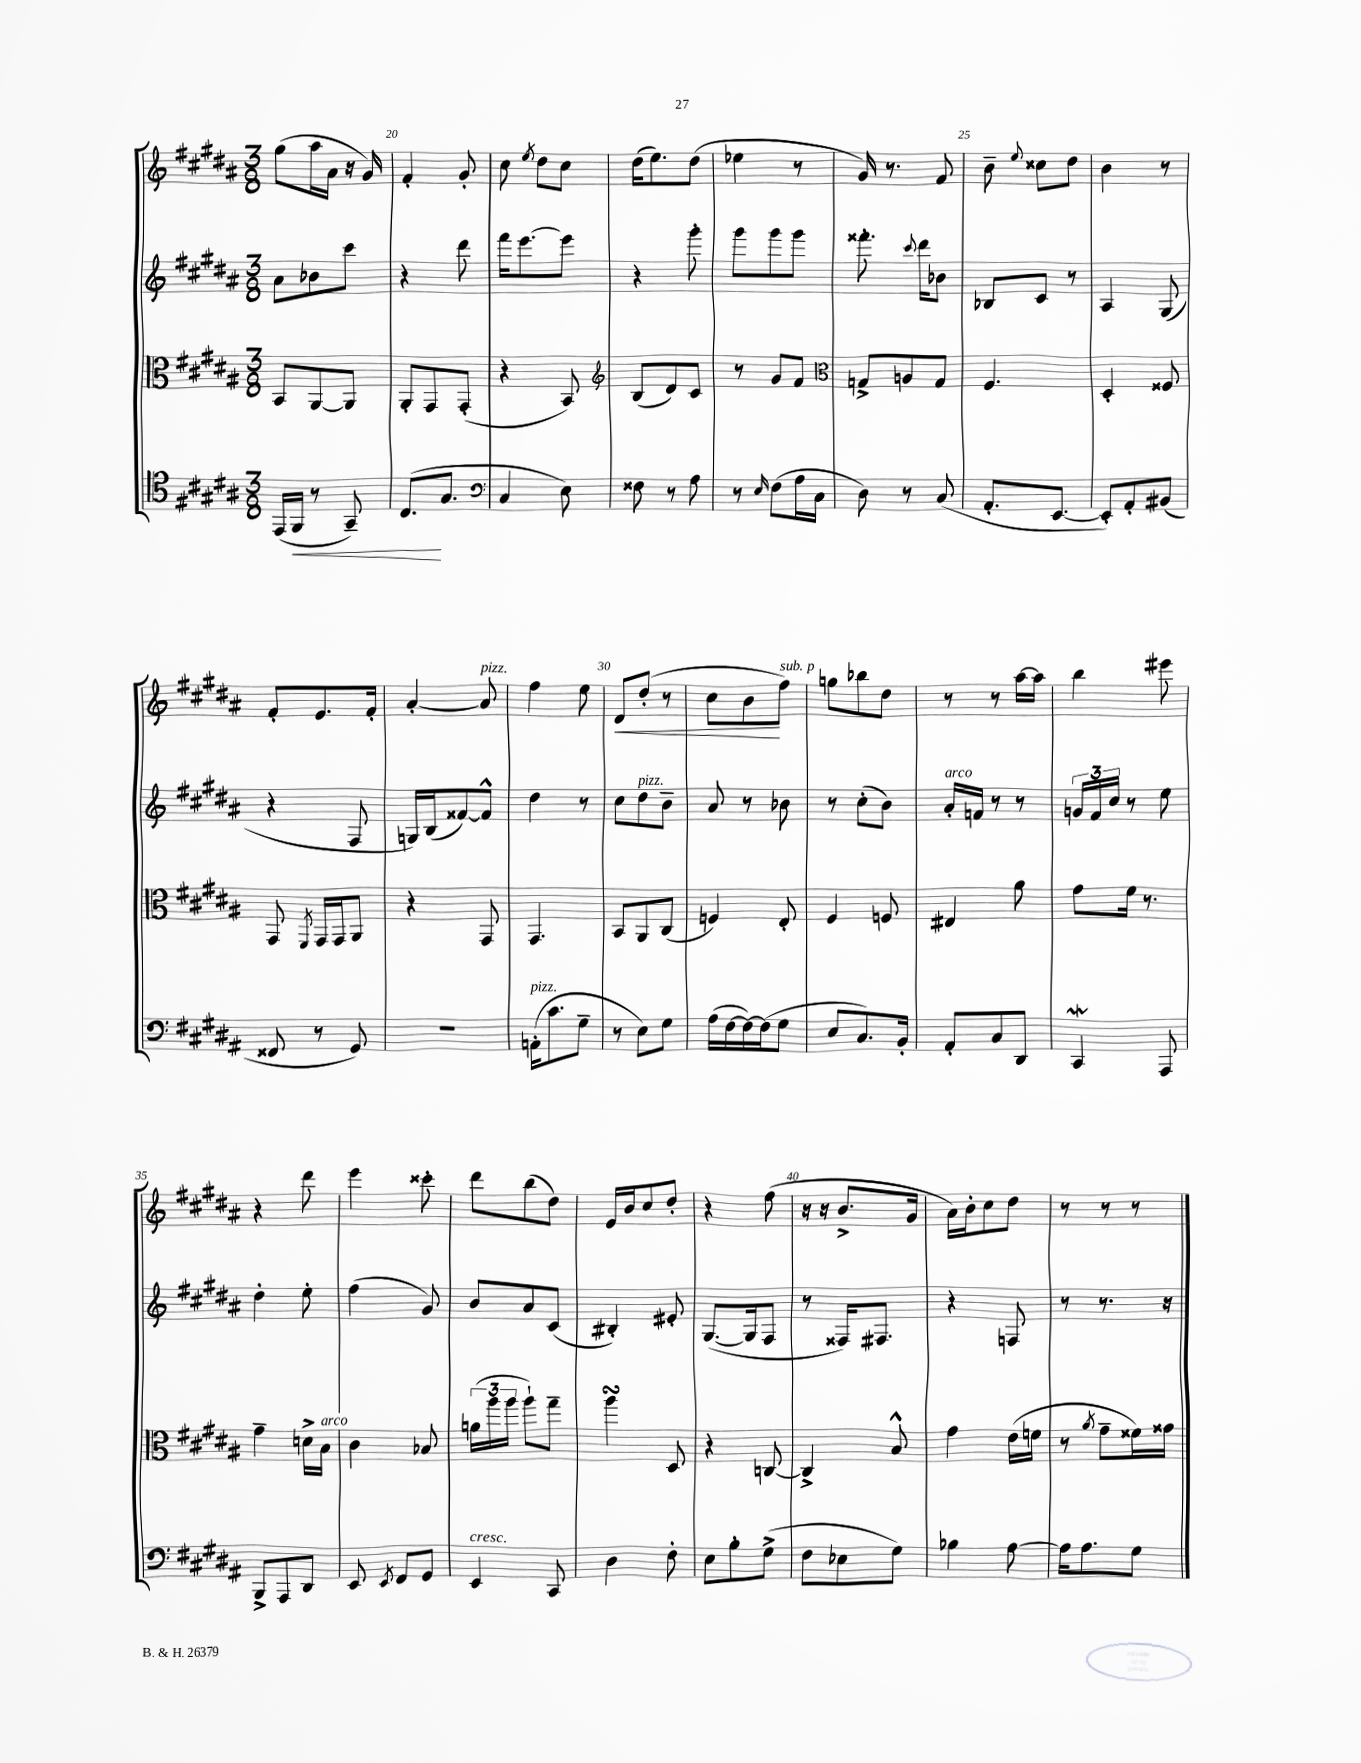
<<
\new StaffGroup <<
\new Staff = "s0" {
    \clef treble \key b \major \numericTimeSignature \time 3/8
    \autoBeamOff gis''8[( ais''16 ais'16] r16 gis'16) |
    fis'4-. gis'8-. |
    cis''8 \acciaccatura { e''8 } dis''8[ cis''8] |
    dis''16[( e''8.) dis''8]( |
    ees''4 r8 |
    gis'16) r8. fis'8 |
    b'8-- \appoggiatura { e''8 } cisis''8[ dis''8] |
    b'4 r8 |
    fis'8[-. e'8. fis'16]-. |
    ais'4~-. ais'8^\markup { \italic "pizz." } |
    fis''4 e''8 |
    dis'8[\< dis''8]-.( r8 |
    cis''8[ b'8\! fis''8]^\markup { \italic "sub. p" }) |
    g''8[ bes''8 dis''8] |
    r8 r8 ais''16[~ ais''16] |
    b''4 eis'''8 |
    r4 dis'''8 |
    e'''4 cisis'''8-. |
    dis'''8[ b''8( dis''8]) |
    e'16[ b'16 cis''8 dis''8]-. |
    r4 fis''8( |
    r16 r16 b'8.[-> gis'16] |
    ais'16[) b'16-. cis''8 dis''8] |
    r8 r8 r8 \bar "|." |
}
\new Staff = "s1" {
    \clef treble \key b \major \numericTimeSignature \time 3/8
    \autoBeamOff ais'8[ bes'8 cis'''8] |
    r4 dis'''8 |
    fis'''16[ e'''8.~ e'''8] |
    r4 gis'''8-. |
    gis'''8[ gis'''8 gis'''8] |
    fisis'''8.-. \appoggiatura { cis'''8 } dis'''16[ bes'8] |
    bes8[ cis'8] r8 |
    ais4 gis8( |
    r4 fis8 |
    g16[) b16( fisis'8~) fisis'8]-^ |
    dis''4 r8 |
    cis''8[ dis''8^\markup { \italic "pizz." } b'8]-- |
    ais'8 r8 bes'8 |
    r8 cis''8[-.( b'8]) |
    ais'16[-.^\markup { \italic "arco" } f'16] r8 r8 |
    \tuplet 3/2 { g'16[ fis'16 cis''16] } r8 e''8 |
    dis''4-. e''8-. |
    fis''4( gis'8) |
    b'8[ ais'8 cis'8]( |
    bis4-.) eis'8-. |
    gis8.[~( gis16 fis8] |
    r8 fisis16[) fis8.] |
    r4 f8 |
    r8 r8. r16 \bar "|." |
}
\new Staff = "s2" {
    \clef alto \key b \major \numericTimeSignature \time 3/8
    \autoBeamOff b,8[ ais,8~ ais,8] |
    ais,8[-. gis,8 gis,8]-.( |
    r4 b,8) |
    \clef treble b8[( dis'8) cis'8] |
    r8 gis'8[ fis'8] |
    \clef alto g8[-> a8 g8] |
    fis4. |
    dis4-. fisis8 |
    gis,8 \acciaccatura { fis,8 } gis,16[ gis,16 ais,8] |
    r4 gis,8 |
    gis,4. |
    b,8[ ais,8 cis8]( |
    f4) e8-. |
    fis4 f8 |
    eis4 ais'8 |
    gis'8[ fis'16] r8. |
    gis'4-- d'16[-> b16]^\markup { \italic "arco" } |
    cis'4 bes8 |
    \tuplet 3/2 { a'16[( ais''16 ais''16] } ais''8[-!) gis''8]-- |
    ais''4\turn dis8 |
    r4 c8~ |
    c4-> b8-^ |
    gis'4 e'16[( f'16] |
    r8 \acciaccatura { ais'8 } gis'8[-- fisis'16) gisis'16] \bar "|." |
}
\new Staff = "s3" {
    \clef tenor \key b \major \numericTimeSignature \time 3/8
    \autoBeamOff e,16[( fis,16]\< r8 gis,8--) |
    cis8.[\!( gis8.] |
    \clef bass cis4 e8) |
    fisis8 r8 ais8 |
    r8 \grace { e16 } fis8[( ais16 cis16] |
    dis8) r8 cis8( |
    ais,8.[-. e,8.]~ |
    e,8[-.) ais,8-. bis,8]( |
    fisis,8 r8 gis,8) |
    R4. |
    a,16[-.^\markup { \italic "pizz." }( cis'8. gis8]-- |
    r8 e8[) gis8] |
    ais16[( fis16~ fis16~) fis16( gis8] |
    e8[ cis8.) b,16]-. |
    ais,8[-. cis8 dis,8] |
    cis,4\mordent ais,,8 |
    b,,8[-> ais,,8 dis,8] |
    e,8 \acciaccatura { e,8 } fis,8[ gis,8] |
    e,4^\markup { \italic "cresc." } cis,8 |
    dis4 fis8-. |
    e8[ b8-. gis8]->( |
    fis8[ ees8 gis8]) |
    bes4 ais8~ |
    ais16[ ais8. gis8] \bar "|." |
}
>>
>>
\layout { \context { \Score currentBarNumber = #19 \override BarNumber.break-visibility = ##(#f #t #t) barNumberVisibility = #(every-nth-bar-number-visible 5) } }
